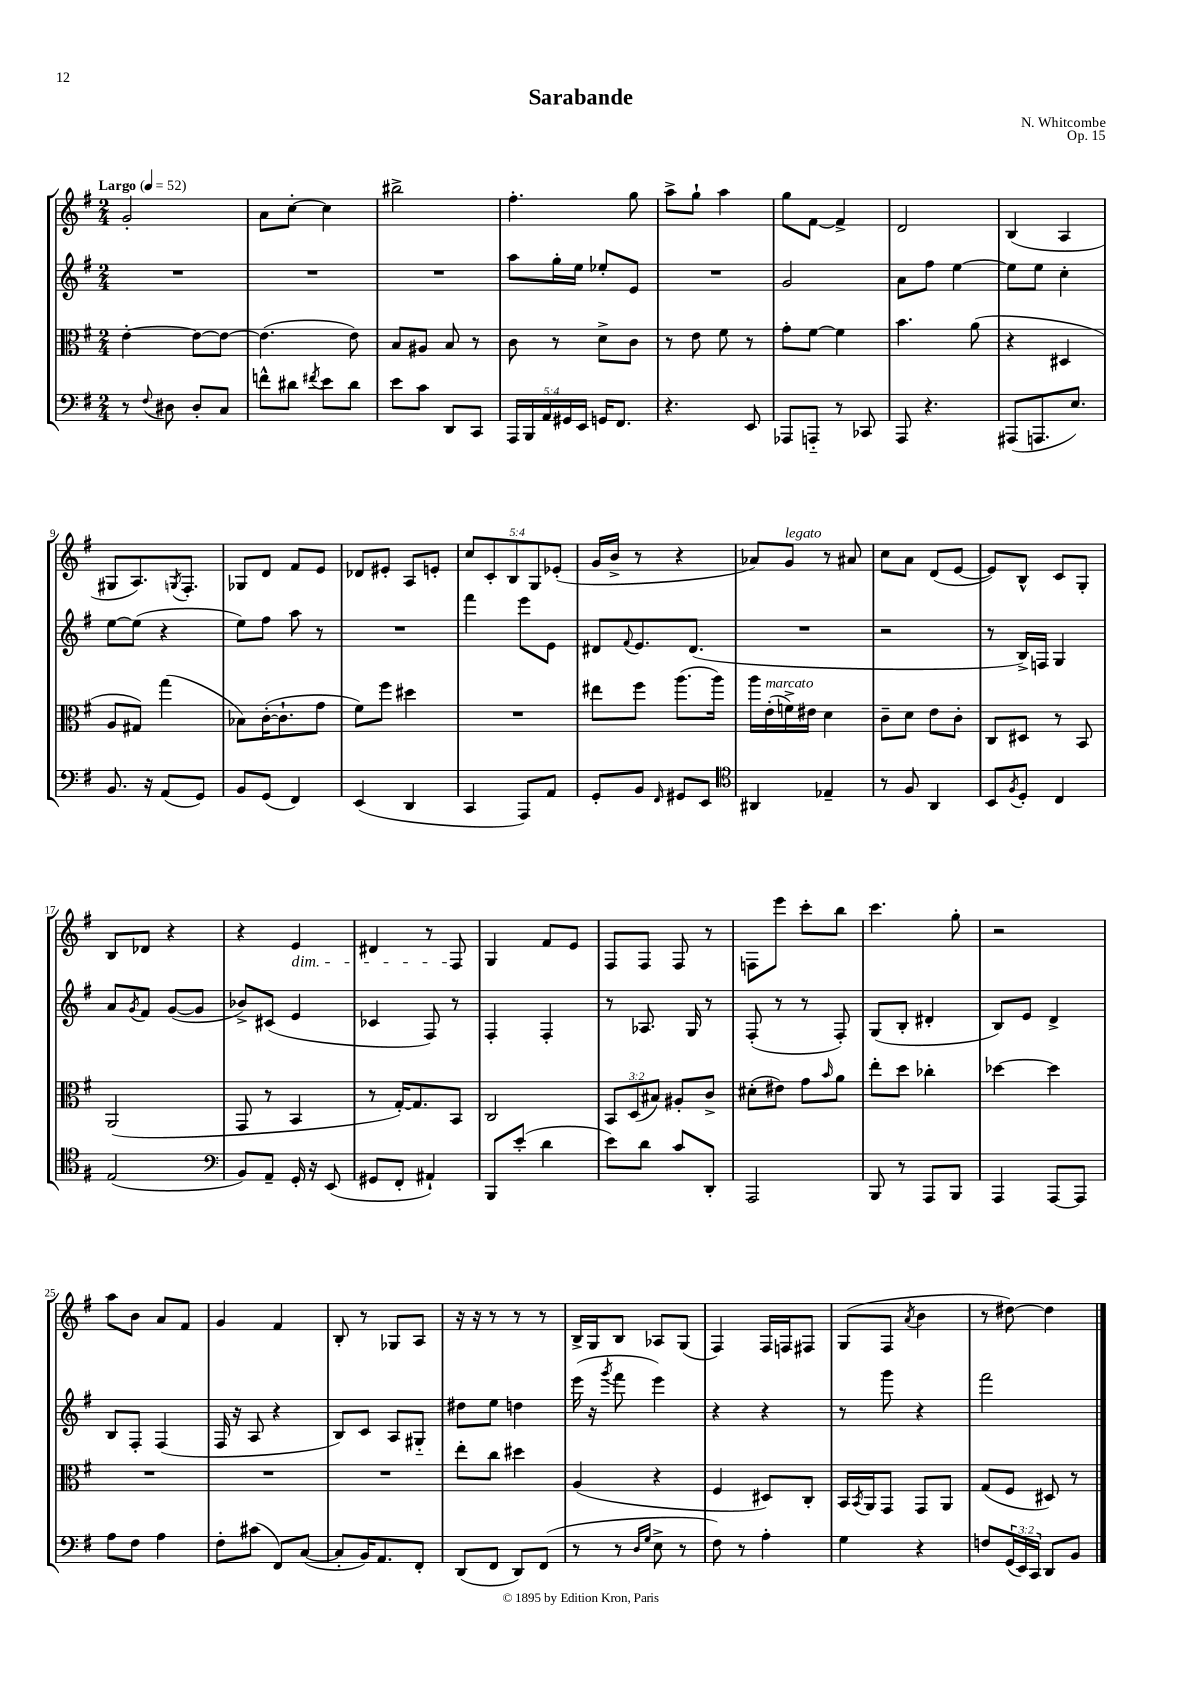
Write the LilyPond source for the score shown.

\header { title = "Sarabande" composer = "N. Whitcombe" opus = "Op. 15" }
<<
\new StaffGroup <<
\new Staff = "s0" {
    \clef treble \key g \major \numericTimeSignature \time 2/4 \override Staff.TupletNumber.text = #tuplet-number::calc-fraction-text \tempo "Largo" 4 = 52
    g'2-. |
    a'8 c''8~-. c''4 |
    bis''2-> |
    fis''4.-. g''8 |
    a''8-> g''8-! a''4 |
    g''8 fis'8~ fis'4-> |
    d'2 |
    b4( a4 |
    gis8 a8.) \acciaccatura { g8 } fis8.-. |
    ges8 d'8 fis'8 e'8 |
    des'8 eis'8-. a8 e'8-. |
    \tuplet 5/4 { c''8 c'8-. b8 g8 ees'8-.( } |
    g'16 b'16-> r8 r4 |
    aes'8) g'8^\markup { \italic "legato" } r8 ais'8 |
    c''8 a'8 d'8( e'8~ |
    e'8) b8-^ c'8 g8-. |
    b8 des'8 r4 |
    r4 e'4\dim |
    dis'4 r8 fis8\! |
    g4 fis'8 e'8 |
    fis8 fis8 fis8 r8 |
    f8 e'''8 c'''8-. b''8 |
    c'''4. g''8-. |
    r2 |
    a''8 b'8 a'8 fis'8 |
    g'4 fis'4 |
    b8-. r8 ges8 a8 |
    r16 r16 r8 r8 r8 |
    b16-> g16 b8 aes8 g8( |
    fis4) fis16 f16 fis8 |
    g8( fis8 \acciaccatura { a'8 } b'4 |
    r8 dis''8~) dis''4 \bar "|." |
}
\new Staff = "s1" {
    \clef treble \key g \major \numericTimeSignature \time 2/4
    R2 |
    R2 |
    R2 |
    a''8 g''16-. e''16 ees''8-. e'8 |
    R2 |
    g'2 |
    a'8 fis''8 e''4~ |
    e''8 e''8 c''4-. |
    e''8~ e''8( r4 |
    e''8) fis''8 a''8 r8 |
    R2 |
    fis'''4 e'''8 e'8 |
    dis'8 \appoggiatura { fis'8 } e'8. dis'8.( |
    R2 |
    r2 |
    r8 b16->) f16 g4 |
    a'8 \acciaccatura { g'8 } fis'8 g'8~( g'8 |
    bes'8->) cis'8( e'4 |
    ces'4 fis8) r8 |
    fis4-. fis4-. |
    r8 aes8. g16 r8 |
    fis8-.( r8 r8 fis8-.) |
    g8( b8-. dis'4-. |
    b8) e'8 d'4-> |
    b8 fis8-. fis4( |
    fis16 r16 a8 r4 |
    b8) c'8 a8 gis8-_ |
    dis''8 e''8 d''4 |
    e'''16( r16 \acciaccatura { g'''8 } fis'''8 e'''4) |
    r4 r4 |
    r8 g'''8 r4 |
    fis'''2 \bar "|." |
}
\new Staff = "s2" {
    \clef alto \key g \major \numericTimeSignature \time 2/4 \override Staff.TupletNumber.text = #tuplet-number::calc-fraction-text
    e'4~-. e'8~ e'8~ |
    e'4.( e'8) |
    b8 ais8 b8 r8 |
    c'8 r8 d'8-> c'8 |
    r8 e'8 fis'8 r8 |
    g'8-. fis'8~ fis'4 |
    b'4. a'8( |
    r4 dis4 |
    a8 gis8) g''4( |
    bes8) c'16~-.( c'8.-! g'8 |
    fis'8) fis''8 dis''4 |
    R2 |
    eis''8 fis''8 a''8.( a''16) |
    a''16 e'16-.^\markup { \italic "marcato" }( f'16->) eis'16 d'4 |
    c'8-- d'8 e'8 c'8-. |
    c8 dis8 r8 b,8 |
    a,2( |
    g,8 r8 b,4 |
    r8 g16~-.) g8. b,8 |
    c2 |
    \tuplet 3/2 { b,8 d8( bis8) } ais8-. c'8-> |
    dis'8-.( eis'8) g'8 \grace { b'16 } a'8 |
    e''8-. d''8 ces''4-. |
    des''4~ des''4 |
    R2 |
    R2 |
    R2 |
    e''8-. c''8 dis''4 |
    a4( r4 |
    fis4 dis8) c8-. |
    b,16 \acciaccatura { b,8 } a,16 g,8 g,8 a,8 |
    g8( fis8 dis8) r8 \bar "|." |
}
\new Staff = "s3" {
    \clef bass \key g \major \numericTimeSignature \time 2/4 \override Staff.TupletNumber.text = #tuplet-number::calc-fraction-text
    r8 \appoggiatura { fis8 } dis8 dis8-. c8 |
    f'8-^ dis'8 \acciaccatura { fis'8 } e'8 dis'8 |
    e'8 c'8 d,8 c,8 |
    \tuplet 5/4 { a,,16 b,,16 a,16 gis,16 e,16 } g,16 fis,8. |
    r4. e,8 |
    aes,,8 a,,8-_ r8 ces,8 |
    a,,8 r4. |
    ais,,8( a,,8. e8.) |
    b,8. r16 a,8( g,8) |
    b,8 g,8( fis,4) |
    e,4( d,4 |
    c,4 a,,8) a,8 |
    g,8-. b,8 \grace { fis,16 } gis,8 e,8 |
    \clef tenor ais,4 ees4-- |
    r8 fis8 a,4 |
    b,8 \acciaccatura { fis8 } d8-. c4 |
    e2( |
    \clef bass b,8) a,8-- g,16-. r16 e,8( |
    gis,8 fis,8-. ais,4-!) |
    b,,8 e'8-.( d'4 |
    e'8) d'8 c'8 d,8-. |
    a,,2 |
    b,,8 r8 a,,8 b,,8 |
    a,,4 a,,8~ a,,8 |
    a8 fis8 a4 |
    fis8-. cis'8( fis,8) c8~( |
    c8-. b,16) a,8. fis,8-. |
    d,8( fis,8 d,8) fis,8( |
    r8 r8 \grace { d16 g16 } e8-> r8 |
    fis8) r8 a4-. |
    g4 r4 |
    f8 \tuplet 3/2 { g,16( e,16) c,16 } d,8 b,8 \bar "|." |
}
>>
>>
